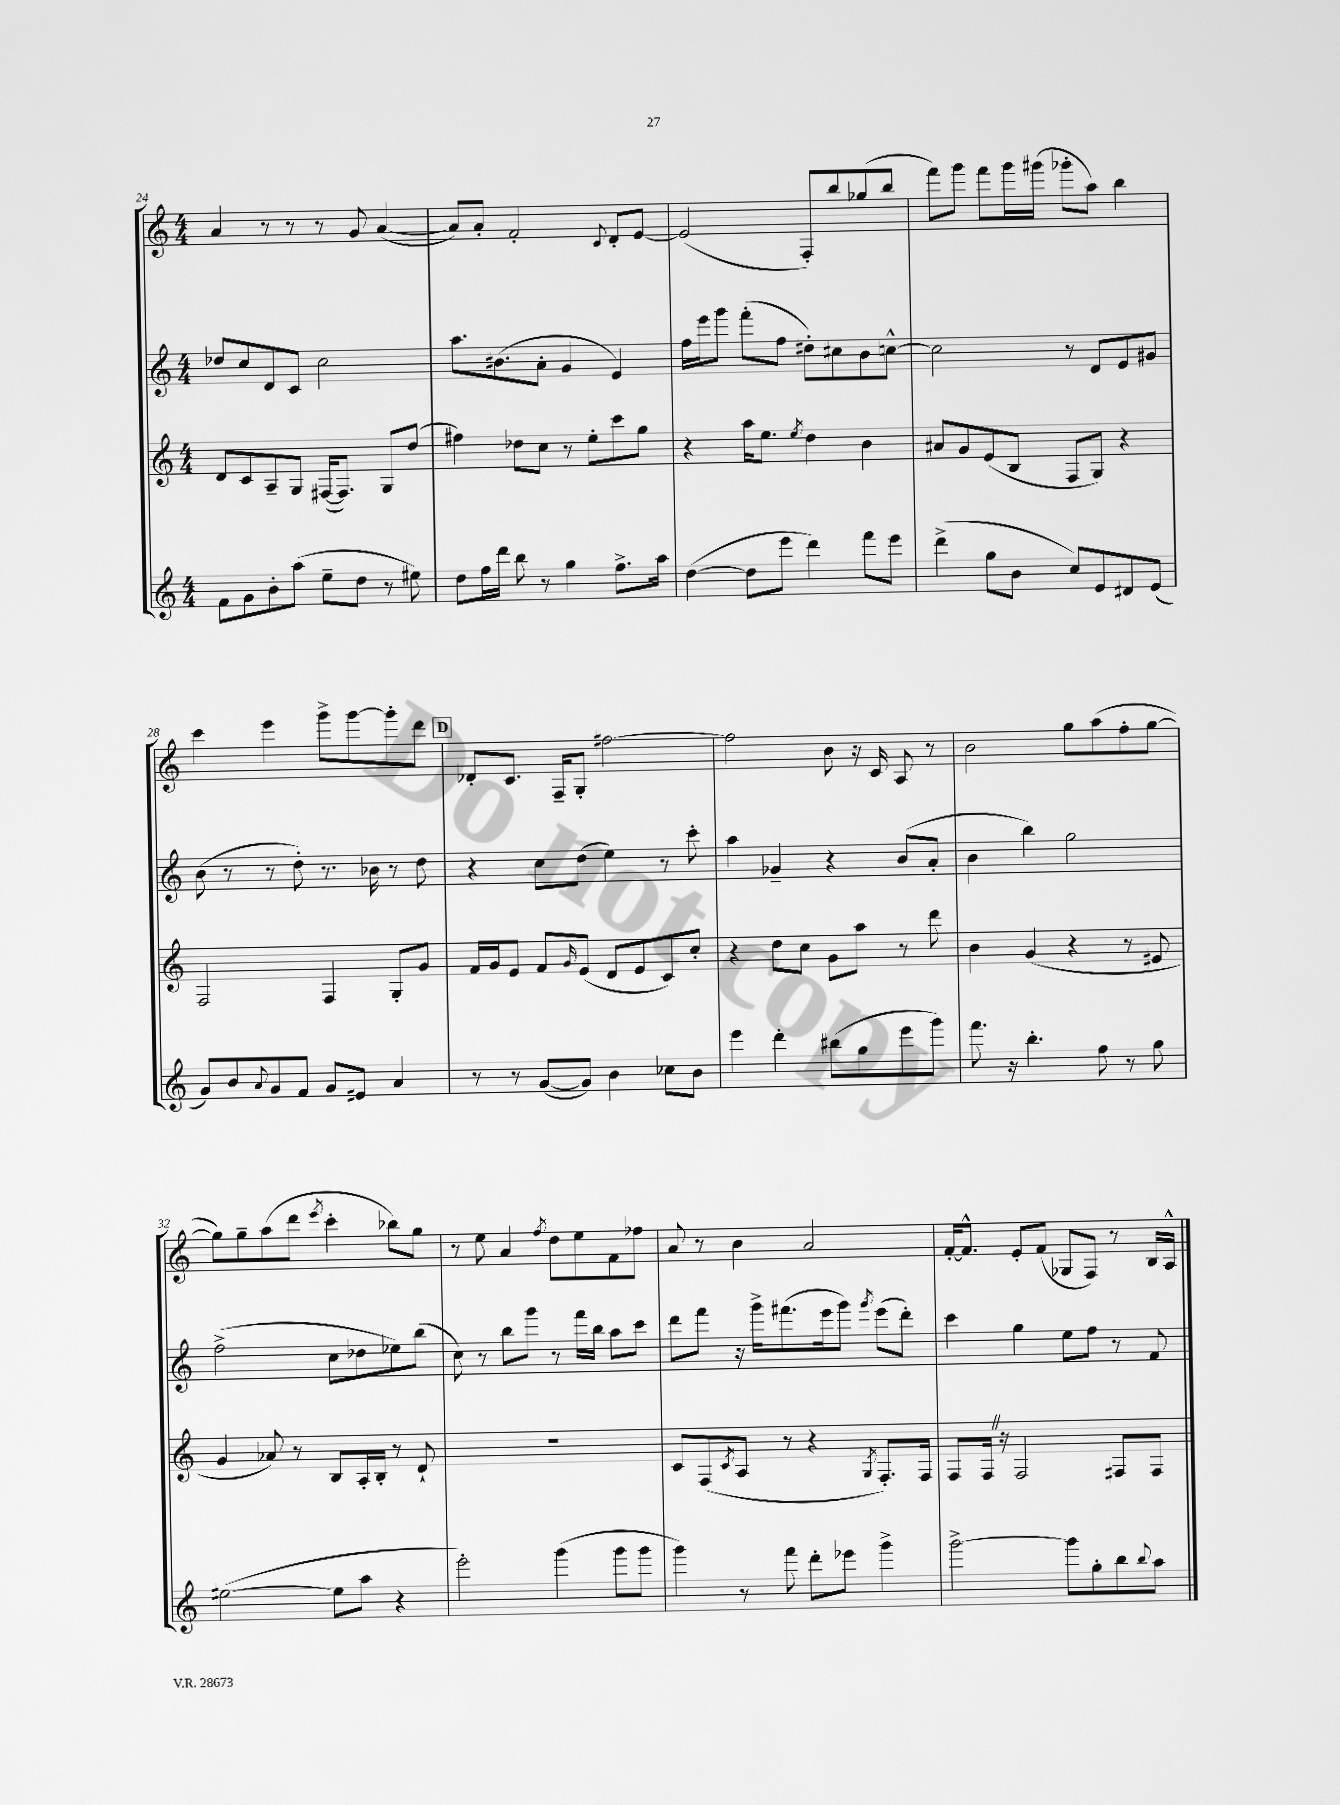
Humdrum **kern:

**kern	**kern	**kern	**kern
*staff4	*staff3	*staff2	*staff1
*clefG2	*clefG2	*clefG2	*clefG2
*k[]	*k[]	*k[]	*k[]
*M4/4	*M4/4	*M4/4	*M4/4
8f	8d	8dd-	4a
8g	8c	8cc	.
8b'	8A~	8d	8r
(8aa	8G	8c	8r
8ee~	([16F#	2cc	8r
.	8.F#])	.	.
8dd	.	.	8g
8r	8G	.	([4a
8ee#)	(8dd	.	.
=	=	=	=
8dd	4ff#)	8.aa	8a])
16ff	.	.	8a'
16ddd	.	(8.b#	.
8bb	8dd-	.	2f'
8r	8cc	8a'	.
4gg	8r	4g	.
.	8ee'	.	.
.	.	.	8qqc
8.ff^	8ccc	4e)	8d'
.	8gg	.	[8e
16aa	.	.	.
=	=	=	=
([4dd	4r	16ff	(2e]
.	.	16eee	.
.	.	8ggg	.
8dd]	16aa	(8fff'	.
.	8.ee	.	.
8eee	.	8ff	.
.	8qee	.	.
4ddd)	4dd	8dd#')	8F')
.	.	8cc#	8bb
8fff	4b	8b	(8gg-
8eee	.	[8cc^^	8bb
=	=	=	=
(4ddd^	8a#	2cc]	8fff)
.	8g	.	8ggg
8gg	(8e	.	8fff
8b	8B	.	16ggg
.	.	.	(16ggg#
8cc)	8F	8r	8ggg-'
8e	8G)	8d	8aa)
8d#	4r	8e	4bb
(8e	.	8g#	.
=	=	=	=
8g)	2F	(8b	4ccc
8b	.	8r	.
8qqa	.	.	.
8g	.	8r	4eee
8f	.	8dd')	.
8g	4F	8.r	8ggg^
8e#	.	.	[8ggg
.	.	16b-	.
4a	8G'	8r	8ggg']
.	8g	8dd	8ddd
=	=	=	=
8r	16f	4r	8d-'
.	16g	.	.
8r	8e	.	8.c
([8g	8f	8cc	.
.	.	.	16F~
.	16qqg	.	.
8g])	(8e	(8dd	8G'
4b	8d	4ee)	[2ff#
.	8e	.	.
8cc-	8c)	8r	.
8b	8cc'	8ccc'	.
=	=	=	=
4eee	4r	4aa	2ff#]
4ddd'	8dd	4g-~	.
.	8cc	.	.
(8bb#	8g	4r	8b
8gg	8aa	.	16r
.	.	.	16c
8eee	8r	(8b	8A
8ggg)	8ddd	8a'	8r
=	=	=	=
8.fff	4b	4b	2b
16r	.	.	.
4.bb'	(4g	4bb)	.
.	4r	2gg	8gg
8ff	.	.	(8aa
8r	8r	.	8ff'
8gg	8e#	.	[8gg
=	=	=	=
([2ee#	4g	(2ff^	8gg])
.	.	.	8gg~
.	8a-)	.	(8aa
.	8r	.	8ddd
.	.	.	8qeee
8ee#]	8B	8cc	4ccc'
8aa	16A'	8dd-	.
.	16B'	.	.
4r	8r	8ee-)	8bb-)
.	8d`	(8bb	8gg
=	=	=	=
2eee')	1r	8cc)	8r
.	.	8r	8ee
.	.	8bb	4a
.	.	8ggg	.
.	.	.	8qff
(4ggg	.	8r	8dd
.	.	16fff	8ee
.	.	16bb	.
8ggg	.	8aa	8f
8ggg	.	8ccc	8ff-
=	=	=	=
4ggg)	8c	8ddd	8a
.	(8F	8fff	8r
.	8qc	.	.
8r	8A	16r	4b
.	.	16ggg^	.
8fff	8r	(8.fff#	.
8ddd'	4r	.	2a
.	.	16eee	.
8eee-	.	8ggg)	.
.	8qG	8qggg	.
4ggg^	8.F')	(8eee	.
.	.	8ddd')	.
.	16F	.	.
=	=	=	=
[2ggg^	8F	4ccc	[16f'
.	.	.	8.f^^]
.	16F	.	.
.	16r	.	.
.	2F	4gg	8e'
.	.	.	(8f
8ggg]	.	8ee	8G-
8gg'	.	8ff	8F)
8bb	8F#	8r	8r
8qqbb	.	.	.
8aa	8F#	8f	16B
.	.	.	16A^^
==	==	==	==
*-	*-	*-	*-
